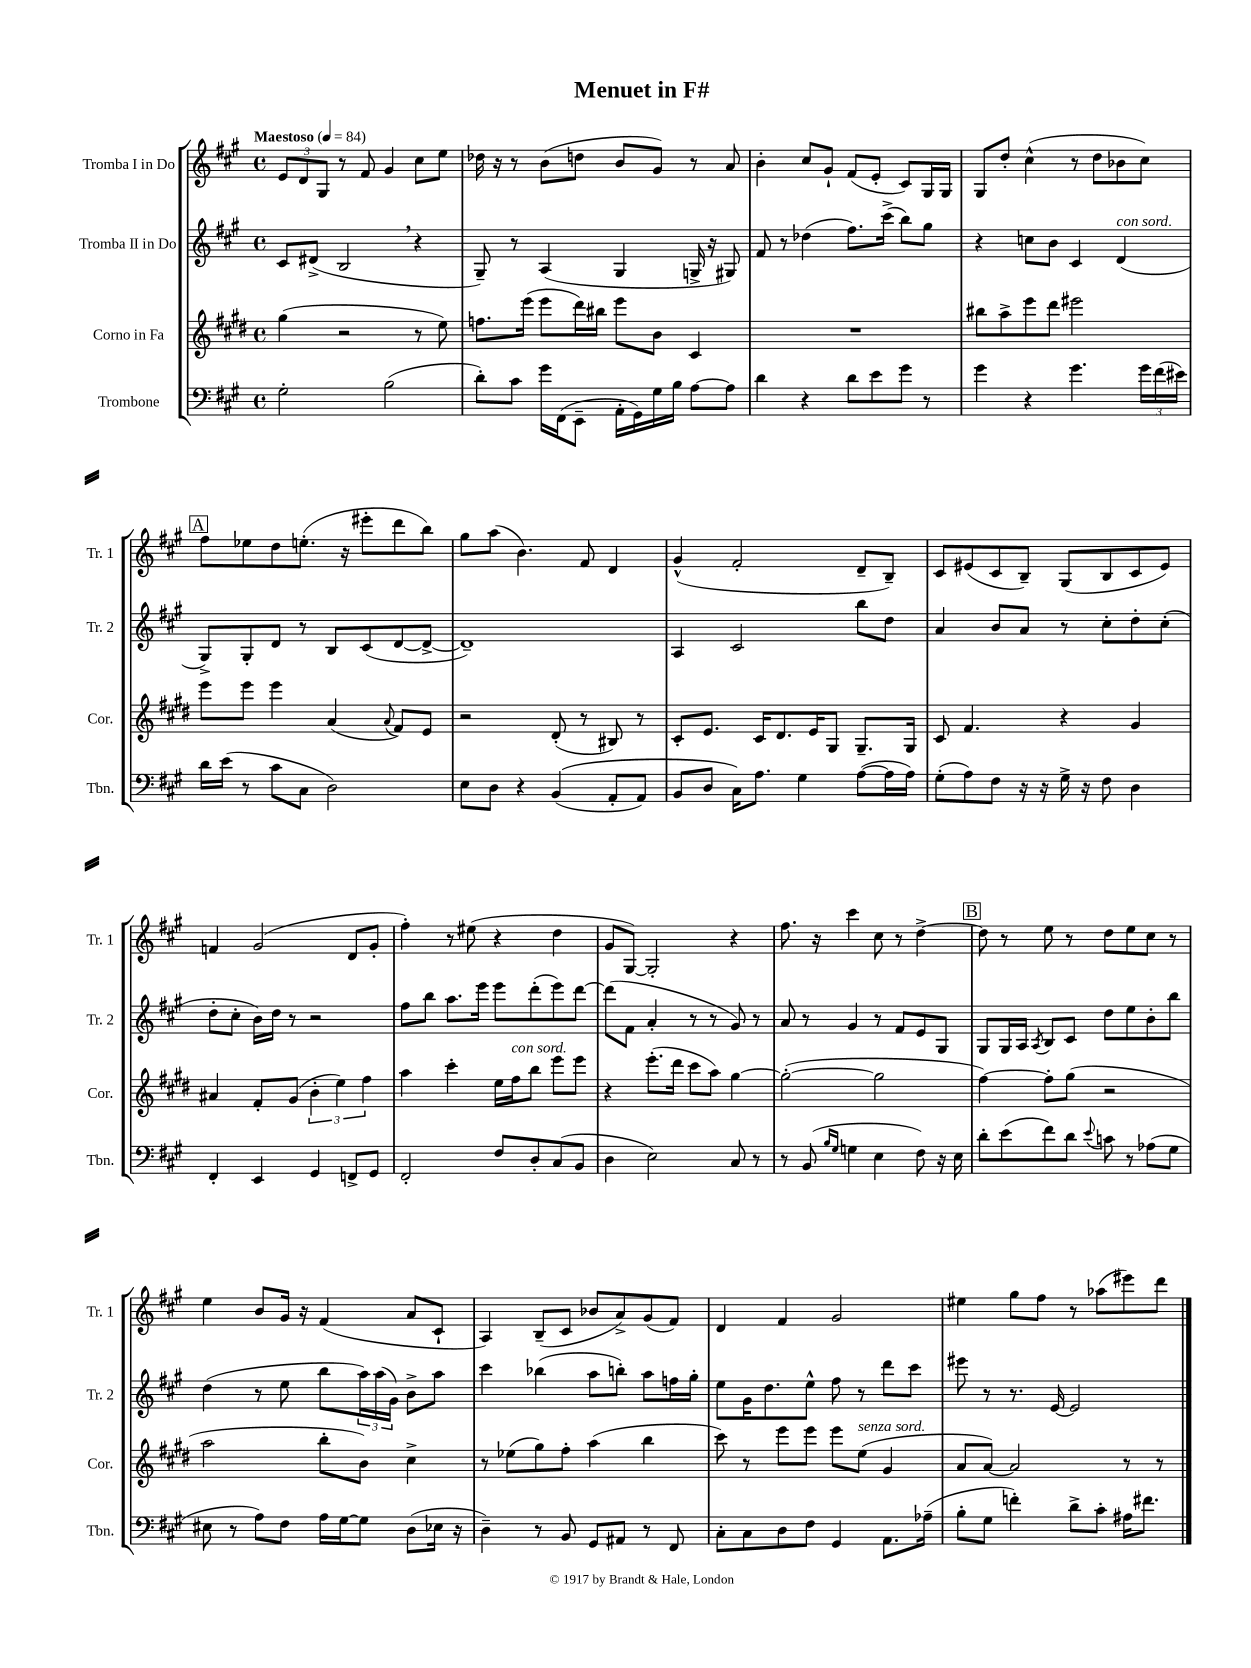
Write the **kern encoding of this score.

**kern	**kern	**kern	**kern
*staff4	*staff3	*staff2	*staff1
*clefF4	*clefG2	*clefG2	*clefG2
*k[f#c#g#]	*k[f#c#g#d#]	*k[f#c#g#]	*k[f#c#g#]
*M4/4	*M4/4	*M4/4	*M4/4
*met(c)	*met(c)	*met(c)	*met(c)
*MM84	*MM84	*MM84	*MM84
2G#'	(4gg#	8c#	12e
.	.	.	12d
.	.	(8d#^	.
.	.	.	12G#
.	2r	2B	8r
.	.	.	8f#
(2B	.	.	4g#
.	8r	4r	8cc#
.	8ee)	.	8ee
=	=	=	=
8d')	8.ff	8G#~)	16dd-
.	.	.	16r
8c#	.	8r	8r
.	(16eee	.	.
16g#	8eee	(4A	(8b
(16FF#	.	.	.
8EE~	16ddd#)	.	8dd
.	16bb#	.	.
16AA'	8eee	4G#	8b
16GG#)	.	.	.
16G#	8b	.	8g#)
16B	.	.	.
[8A	4c#	16G^	8r
.	.	16r	.
8A]	.	8G#)	8a
=	=	=	=
4d	1r	8f#	4b'
.	.	8r	.
4r	.	(4dd-	8cc#
.	.	.	8g#`
8d	.	8.ff#)	(8f#
8e	.	.	8e'
.	.	(16ccc#^	.
8g#	.	8bb)	8c#)
8r	.	8gg#	16G#
.	.	.	16G#
=	=	=	=
4g#	8bb#	4r	8G#
.	8aa^	.	8dd'
4r	8eee	8cc	(4cc#^^
.	8ddd#	8b	.
4.g#	2eee#	4c#	8r
.	.	.	8dd
.	.	(4d	8b-
24g#	.	.	8cc#)
(24f#	.	.	.
24e#)	.	.	.
=	=	=	=
16d	8eee	8G#^)	8ff#
(16e	.	.	.
8r	8eee	8G#'	8ee-
8c#	4eee	8d	8dd
8C#	.	8r	(8.ee'
2D)	(4a	8B	.
.	.	.	16r
.	.	(8c#	8eee#'
.	8qqa	.	.
.	8f#)	[8d	8ddd
.	8e	8d^_	8bb)
=	=	=	=
8E	2r	1d~])	8gg#
8D	.	.	(8aa
4r	.	.	4.b)
&((4BB	(8d#'	.	.
.	8r	.	8f#
8AA'	8B#)	.	4d
8AA)	8r	.	.
=	=	=	=
8BB	8c#'	4A	(4g#^^
8D	8.e	.	.
16C#&)	.	2c#	2f#'
8.A	16c#	.	.
.	8.d#	.	.
4G#	.	.	.
.	16e	.	.
.	8G#	.	.
([8A	8.G#~	8bb	8d~
16A]	.	8dd	8B~)
16A)	16G#	.	.
=	=	=	=
(8G#'	8c#	4a	8c#
8A)	4.f#	.	(8e#
8F#	.	8b	8c#
16r	.	8a	8B~)
16r	.	.	.
16G#^	4r	8r	(8G#
16r	.	.	.
8F#	.	8cc#'	8B
4D	4g#	8dd'	8c#
.	.	(8cc#'	8e#)
=	=	=	=
4FF#'	4a#	8dd'	4f
.	.	8cc#'	.
4EE	8f#'	16b)	(2g#
.	.	16dd	.
.	(8g#	8r	.
4GG#	6b'	2r	.
.	6ee)	.	.
8FF^	.	.	8d
.	6ff#	.	.
8GG#	.	.	8g#'
=	=	=	=
2FF#'	4aa	8ff#	4ff#')
.	.	8bb	.
.	4ccc#'	8.aa	8r
.	.	.	(8ee#
.	.	16eee	.
8F#	16ee	8eee	4r
.	16ff#	.	.
8D'	8bb	(8ddd'	.
(8C#	8eee	8eee)	4dd
8BB	8eee	[8ddd	.
=	=	=	=
4D	4r	(8ddd]	8g#
.	.	8f#	[8G#)
2E)	(8.eee'	4a'	2G#']
.	16ddd#	.	.
.	8ccc#	8r	.
.	8aa)	8r	.
8C#	[4gg#	8g#)	4r
8r	.	8r	.
=	=	=	=
8r	(2gg#'_	8a	8.ff#
(8BB	.	8r	.
.	.	.	16r
16qqB	.	.	.
16qqG#	.	.	.
4G	.	4g#	4ccc#
4E	2gg#]	8r	8cc#
.	.	8f#	8r
8F#)	.	8e	[4dd^
16r	.	8G#	.
16E	.	.	.
=	=	=	=
8d'	[4ff#)	8G#	8dd]
(8e	.	16G#	8r
.	.	16A	.
.	.	8qA	.
8f#)	8ff#']	8B	8ee
8d	(8gg#	8c#	8r
8qqe	.	.	.
8c	2r	8dd	8dd
8r	.	8ee	8ee
(8A-	.	8b'	8cc#
8G#	.	8bb	8r
=	=	=	=
8E#	2aa	(4dd	4ee
8r	.	.	.
8A)	.	8r	8b
8F#	.	8ee	16g#
.	.	.	16r
16A	8bb'	8bb	(4f#
[16G#	.	.	.
8G#]	8b)	24aa)	.
.	.	(24aa	.
.	.	24g#)	.
(8D	4cc#^	8b^	8a
16E-	.	8aa	8c#`
16r	.	.	.
=	=	=	=
4D~)	8r	4ccc#	4A)
.	(8ee-	.	.
8r	8gg#)	(4bb-	(8B~
8BB	8ff#'	.	8c#
8GG#	(4aa	8aa	8b-
8AA#	.	8bb')	8a^)
8r	4bb	8aa	(8g#
8FF#	.	16ff	8f#)
.	.	16gg#'	.
=	=	=	=
8C#'	8ccc#)	8ee	4d
8C#	8r	16g#	.
.	.	8.dd	.
8D	8eee	.	4f#
8F#	8eee	8ee^^	.
4GG#	8eee	8ff#	2g#
.	(8ee	8r	.
8.AA	4g#	8ddd	.
.	.	8ccc#	.
(16A-~	.	.	.
=	=	=	=
8B'	8a	8eee#	4ee#
8G#	[8a)	8r	.
4f')	2a]	8.r	8gg#
.	.	.	8ff#
.	.	[16e	.
8d^	.	2e]	8r
8c#'	.	.	(8aa-
16A#	8r	.	8eee#)
8.f#	.	.	.
.	8r	.	8ddd
==	==	==	==
*-	*-	*-	*-
